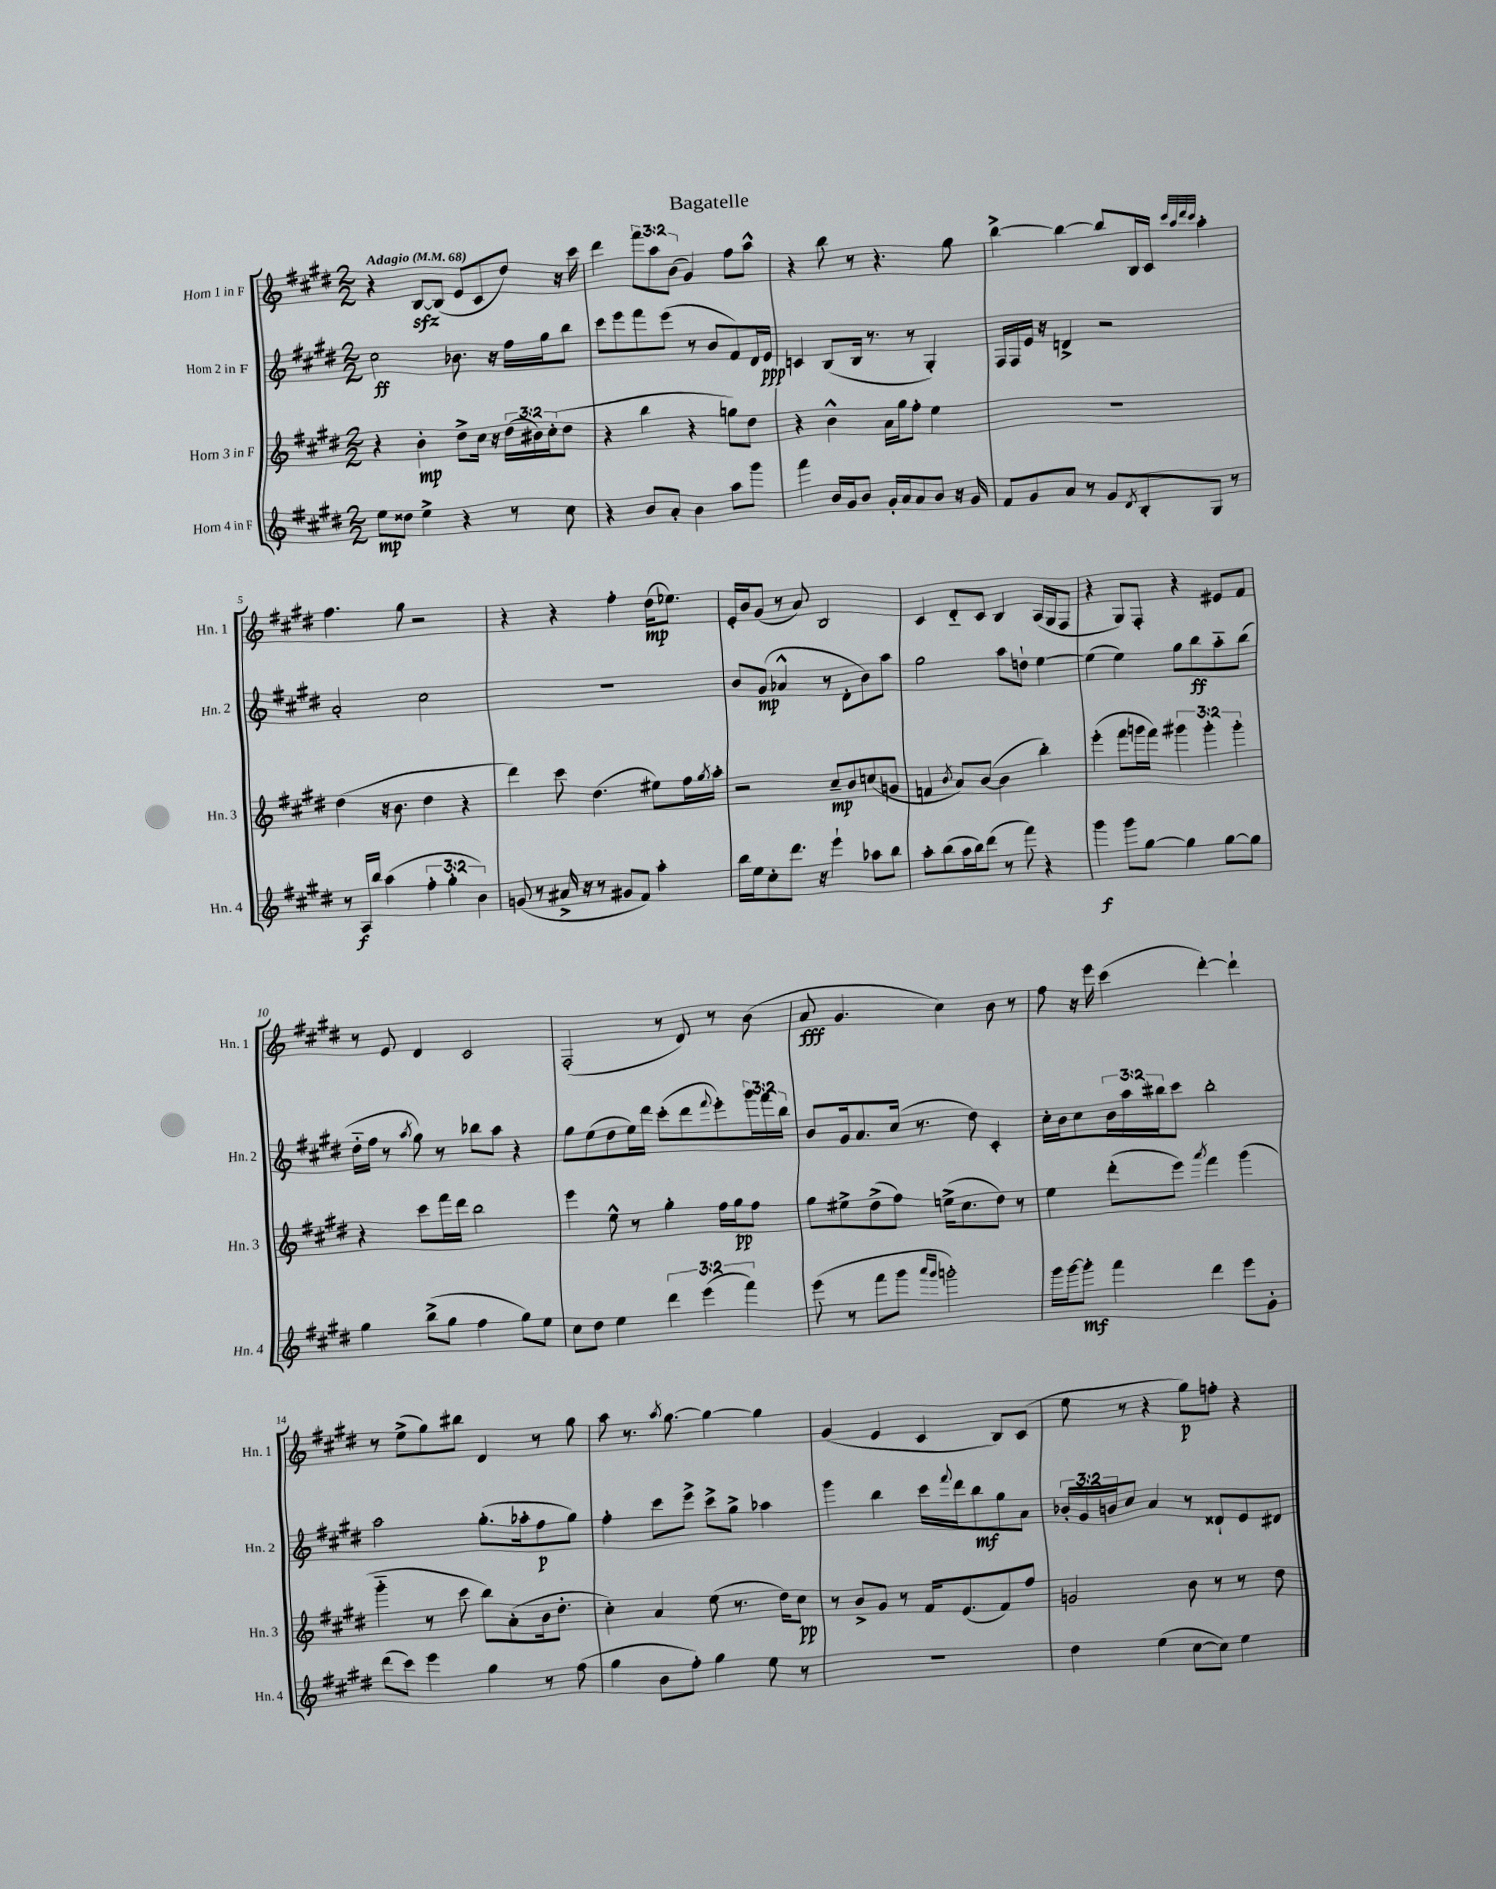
\header { title = "Bagatelle" }
<<
\new StaffGroup <<
\new Staff = "s0" \with { instrumentName = "Horn 1 in F" shortInstrumentName = "Hn. 1" } {
    \clef treble \key e \major \numericTimeSignature \time 2/2 \override Staff.TupletNumber.text = #tuplet-number::calc-fraction-text \tempo "Adagio" 4 = 68
    r4 b8~\sfz b8( e'8 cis'8 dis''8) r16 cis'''16 |
    dis'''4 \tuplet 3/2 { fis'''8 a''8 b'8( } gis'4) fis''8 a''8-^ |
    r4 b''8 r8 r4. gis''8 |
    b''4~-> b''4~ b''8 b16 cis'16 \grace { cis'''32 a''32 dis'''32 cis'''32 } a''4-. |
    fis''4. gis''8 r2 |
    r4 r4 fis''4-. dis''16\mp( ees''8.) |
    e'16-. b'16 gis'8( r8 a'8) b2 |
    cis'4 dis'8-_ cis'8 b4 a16( gis16 fis8 |
    r4 gis8) fis8-. r4 eis'8 fis'8 |
    r8 e'8 dis'4 cis'2 |
    fis2-.( r8 dis'8) r8 b'8( |
    a'8\fff gis'4. cis''4) b'8 r8 |
    fis''8 r16 e'''16 cis'''4( dis'''4~-.) dis'''4-! |
    r8 e''8->( gis''8) bis''8 dis'4 r8 gis''8 |
    a''8 r8. \acciaccatura { a''8 } gis''8.~ gis''4~ gis''4 |
    gis'4( e'4 cis'4 b8) cis'8( |
    e''8 r8 r4 gis''8\p) f''8-. r4 \bar "|." |
}
\new Staff = "s1" \with { instrumentName = "Horn 2 in F" shortInstrumentName = "Hn. 2" } {
    \clef treble \key e \major \numericTimeSignature \time 2/2 \override Staff.TupletNumber.text = #tuplet-number::calc-fraction-text
    cis''2\ff bes'8. r16 fis''16 gis''16 b''8 |
    cis'''8 e'''8 fis'''8 e'''8( r8 b'8 fis'8) dis'16 e'16\ppp |
    c'4 b8( b16 r8. r8 gis4-.) |
    fis16 fis16 e'16 r16 d'4-> r2 |
    a'2-. cis''2 |
    R1 |
    b'8 gis'8\mp( aes'4-^ r8 dis'8-. b'8) a''8 |
    gis''2 a''8 d''8-! e''4~ |
    e''4( e''4) gis''8 b''8\ff a''8-_ b''8( |
    dis''16-_ fis''16 r8 \acciaccatura { a''8 } gis''8) r8 bes''8 a''8 r4 |
    gis''8 e''8( dis''8 e''16) dis'''16 cis'''8-.( dis'''8 \appoggiatura { fis'''8 } e'''8-.) \tuplet 3/2 { gis'''16 fis'''16 b''16 } |
    b'8 gis'16 a'8. cis''16( r8. dis''8) cis'4-. |
    cis''16-. b'16 cis''8 \tuplet 3/2 { b'16 a''16 bis''16 } cis'''8 bis''2-. |
    a''2 gis''8.-.( aes''16-. fis''8\p gis''8) |
    fis''4-. cis'''8 e'''8-> cis'''8-> gis''8-> aes''4 |
    gis'''4 b''4 cis'''16 \appoggiatura { fis'''8 } dis'''16 b''8\mf gis''8 a'8 |
    \tuplet 3/2 { bes'16-. gis'16 b'16 } cis''8 a'4 r8 disis'8-! e'8 dis'8 \bar "|." |
}
\new Staff = "s2" \with { instrumentName = "Horn 3 in F" shortInstrumentName = "Hn. 3" } {
    \clef treble \key e \major \numericTimeSignature \time 2/2 \override Staff.TupletNumber.text = #tuplet-number::calc-fraction-text
    r4 b'4-.\mp dis''8-> cis''16 r16 \tuplet 3/2 { dis''16( bis'16) cis''16-.( } dis''8 |
    r4 b''4 r4 g''8) dis''8 |
    r4 b'4-^ a'16 gis''16 fis''8-. e''4 |
    R1 |
    dis''4( r16 b'8. dis''4 r4 |
    dis'''4) cis'''8 dis''4.( eis''8) fis''16 \acciaccatura { gis''8 } a''16-. |
    r2 cis''8--\mp b'8 c''8( g'8 |
    f'4 \acciaccatura { b'8 } a'8) b'8~( b'4 b''4-.) |
    e'''4-.( fis'''8 g'''16 fis'''16) \tuplet 3/2 { gis'''4 gis'''4-. gis'''4-. } |
    r4 cis'''8 fis'''16 dis'''16 b''2 |
    e'''4 e''8-^ r8 gis''4-. fis''16 gis''16\pp fis''8 |
    gis''8 eis''8-> dis''8->( fis''8) e''16->( cis''8. dis''8) r8 |
    e''4 dis'''8-.( e'''8) \acciaccatura { a'''8 } fis'''4 gis'''4( |
    gis'''4-_ r8 cis'''8 b''8) a'8-.( b'16 dis''8.-. |
    cis''4-.) a'4 e''8( r8. dis''16) cis''8\pp |
    r8 b'8-> gis'8 r8 fis'16 e'8.( fis'8) fis''8 |
    g'2 b'8 r8 r8 dis''8 \bar "|." |
}
\new Staff = "s3" \with { instrumentName = "Horn 4 in F" shortInstrumentName = "Hn. 4" } {
    \clef treble \key e \major \numericTimeSignature \time 2/2 \override Staff.TupletNumber.text = #tuplet-number::calc-fraction-text
    e''8\mp disis''8 e''4-> r4 r8 cis''8 |
    r4 b'8 a'8-. b'4 a''8 gis'''8 |
    fis'''4 b'16 gis'16 b'8 gis'16-. a'16 a'8 b'8 r16 gis'16 |
    fis'8 gis'8 a'8 r8 gis'8 \acciaccatura { dis'8 } b8-. gis8 r8 |
    r8 a16\f b''16 a''4( \tuplet 3/2 { fis''4-. gis''4-. b'4) } |
    g'8( r8 ais'16-> r16 r8 gis'8 fis'8) a''4-. |
    b''16 e''16 cis''8-. dis'''8. r16 e'''4-! aes''8 b''8 |
    a''8-. b''8( a''16 b''16) dis'''8( r8 fis'''8) r4 |
    gis'''4\f gis'''8 gis''8~ gis''4 gis''8~ gis''8 |
    gis''4 b''8->( gis''8 fis''4 gis''8) e''8 |
    cis''8 dis''8 e''4 \tuplet 3/2 { dis'''4 e'''4( fis'''4) } |
    e'''8( r8 fis'''8 gis'''8 \grace { a'''16 gis'''16 } g'''2-.) |
    gis'''16 gis'''16~ gis'''8-.\mf fis'''4 dis'''4 e'''8 gis'8-. |
    dis'''8( cis'''8) e'''4 gis''4 r8 fis''8( |
    gis''4 b'8 fis''8-.) gis''4 e''8 r8 |
    R1 |
    dis''4 e''4( cis''8~ cis''8) e''4 \bar "|." |
}
>>
>>
